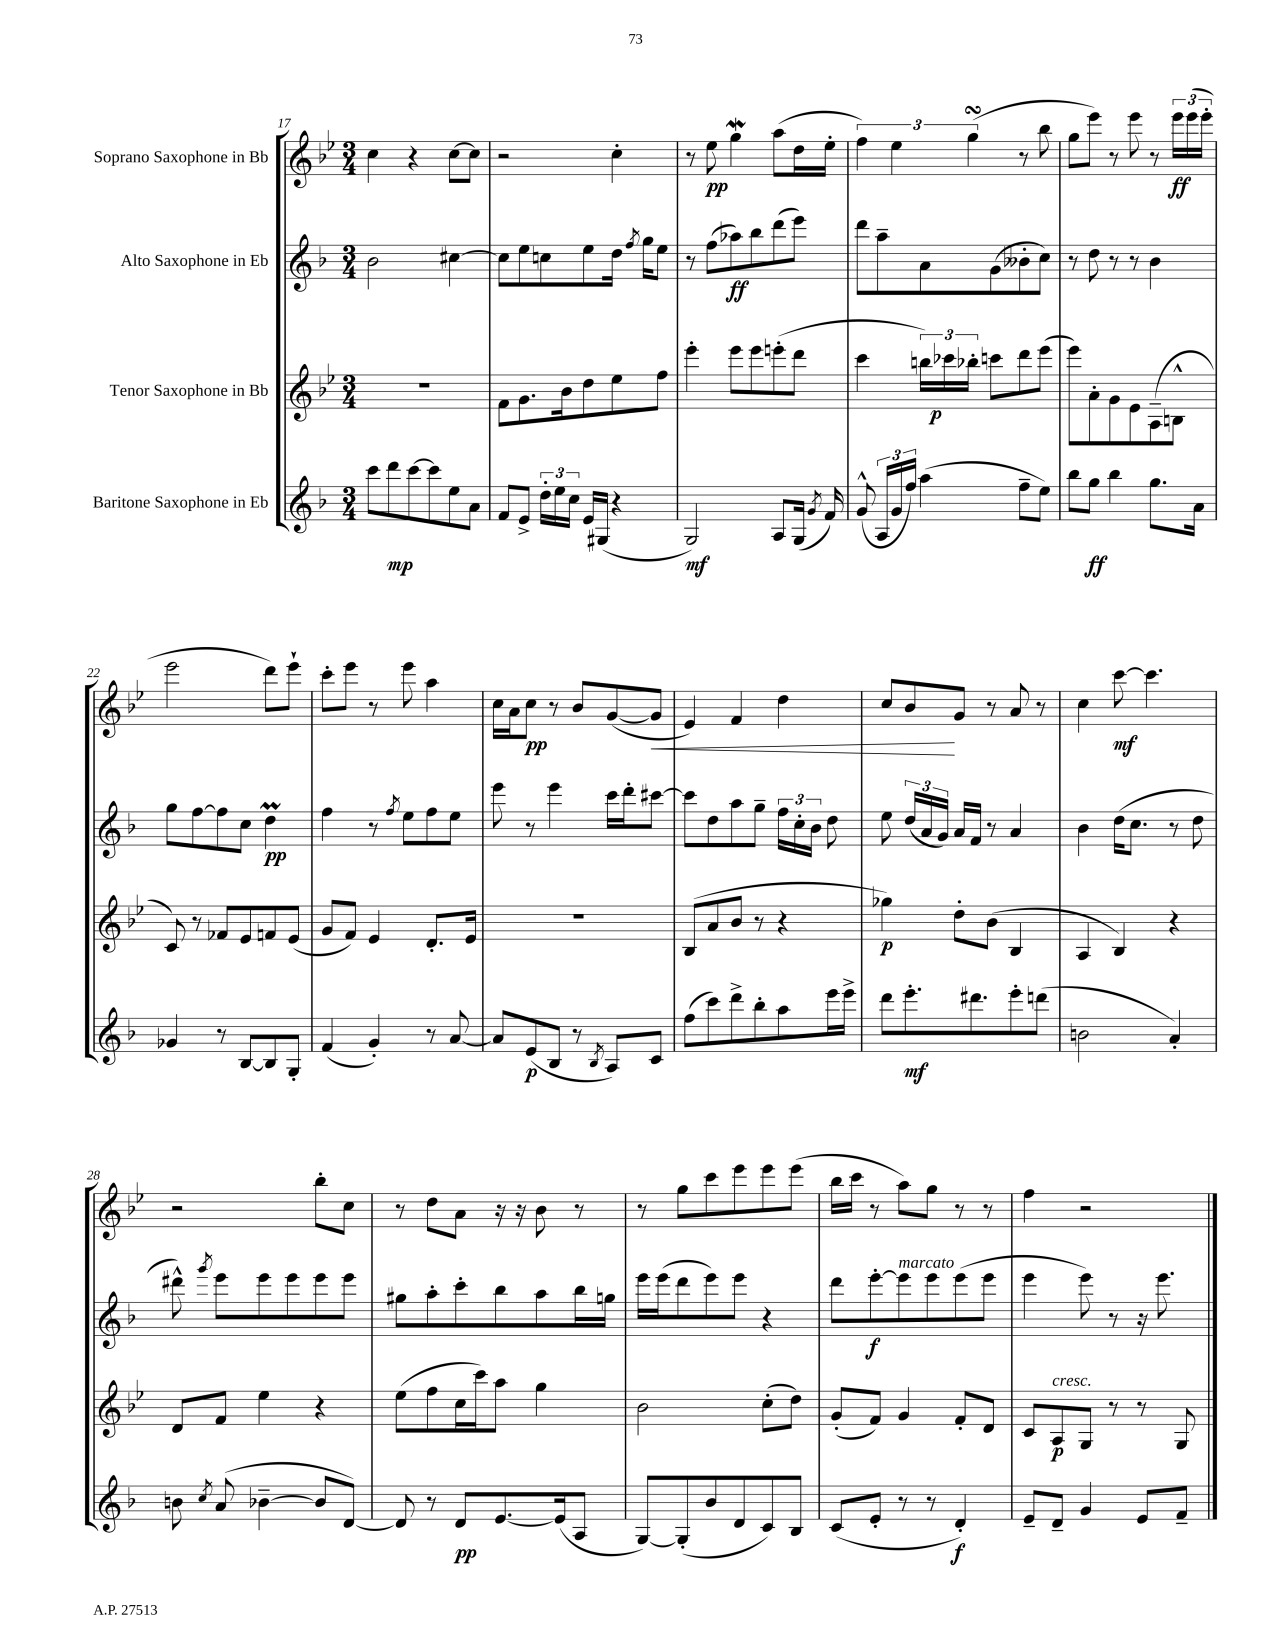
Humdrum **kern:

**kern	**kern	**kern	**kern
*staff4	*staff3	*staff2	*staff1
*clefG2	*clefG2	*clefG2	*clefG2
*k[b-]	*k[b-e-]	*k[b-]	*k[b-e-]
*M3/4	*M3/4	*M3/4	*M3/4
8ccc	2.r	2b-	4cc
8ddd	.	.	.
[8ccc	.	.	4r
8ccc]	.	.	.
8ee	.	[4cc#	[8cc
8a	.	.	8cc]
=	=	=	=
8f	8f	8cc#]	2r
8e^	8.g	8ee	.
24dd'	.	8cc	.
24ee	.	.	.
.	16b-	.	.
24cc	.	.	.
16e	8dd	8ee	.
(16G#	.	.	.
4r	8ee-	16dd	4cc'
.	.	8qff	.
.	.	16gg	.
.	8ff	8ee	.
=	=	=	=
2G)	4eee-'	8r	8r
.	.	(8ff	8ee-
.	8eee-	8aa-)	4gg
.	8eee-	8bb-	.
8A	(8eee'	(8ddd	(8aa
(16G	8ddd	8eee)	16dd
8qg	.	.	.
16f)	.	.	16ee-'
=	=	=	=
(8g^^	4ccc	8ddd	6ff)
24A	.	8aa~	.
24g	.	.	6ee-
24ff)	.	.	.
(4aa	24bb)	8a	.
.	24ccc-	.	.
.	24bb-'	.	(6gg
.	8ccc	(8g	.
8ff~	8ddd	8b--'	8r
8ee)	(8eee-	8cc)	8bb-
=	=	=	=
8bb-	8eee-)	8r	8gg
8gg	8a'	8dd	8eee-)
4bb-	8g	8r	8r
.	8e-	8r	8eee-
8.gg	(8A~	4b-	8r
.	8B^^	.	24eee-
.	.	.	(24eee-
16a	.	.	.
.	.	.	24eee-'
=	=	=	=
4g-	8c)	8gg	2eee-
.	8r	[8ff	.
8r	8f-	8ff]	.
[8B-	8e-	8cc	.
8B-]	8f	4dd	8ddd)
8G'	(8e-	.	8eee-`
=	=	=	=
(4f	8g	4ff	8ccc'
.	8f)	.	8eee-
4g')	4e-	8r	8r
.	.	8qff	.
.	.	8ee	8eee-
8r	8.d'	8ff	4aa
[8a	.	8ee	.
.	16e-	.	.
=	=	=	=
8a]	2.r	8eee	16cc
.	.	.	16a
(8e	.	8r	8cc
8B-	.	4eee	8r
8r	.	.	8b-
8qB-	.	.	.
8A)	.	16ccc	([8g
.	.	16ddd'	.
8c	.	[8ccc#	8g]
=	=	=	=
(8ff	(8B-	8ccc#]	4e-)
8ccc)	8a	8dd	.
8ddd^	8b-	8aa	4f
8bb-'	8r	8gg~	.
8aa	4r	24ff	4dd
.	.	24cc'	.
.	.	24b-	.
16eee	.	8dd	.
16eee^	.	.	.
=	=	=	=
8ddd	4gg-)	8ee	8cc
8.eee'	.	(24dd	8b-
.	.	24a	.
.	.	24g)	.
.	8dd'	16a	8g
8.ddd#	.	16f	.
.	(8b-	8r	8r
8eee'	4B-	4a	8a
(8ddd	.	.	8r
=	=	=	=
2b	4A	4b-	4cc
.	4B-)	(16dd	[8ccc
.	.	8.cc	.
.	.	.	4.ccc]
4a')	4r	8r	.
.	.	8dd	.
=	=	=	=
8b	8d	8ddd#^^)	2r
8qcc	.	8qggg	.
(8a	8f	8eee	.
[4b-~	4ee-	8eee	.
.	.	8eee	.
8b-]	4r	8eee	8bb-'
[8d)	.	8eee	8cc
=	=	=	=
8d]	(8ee-	8gg#	8r
8r	8ff	8aa'	8dd
8d	16cc	8ccc'	8a
.	16ccc)	.	.
[8.e	8aa	8bb-	16r
.	.	.	16r
.	4gg	8aa	8b-
(16e]	.	.	.
8A	.	16bb-	8r
.	.	16gg	.
=	=	=	=
[8G)	2b-	16eee	8r
.	.	(16eee	.
(8G']	.	8ddd	8gg
8b-	.	8eee)	8ccc
8d	.	8eee	8eee-
8c)	(8cc'	4r	8eee-
8B-	8dd)	.	(8eee-
=	=	=	=
(8c	(8g'	8ddd	16bb-
.	.	.	16ccc
8e'	8f)	[8eee'	8r
8r	4g	8eee]	8aa)
8r	.	8eee	8gg
4d')	8f'	(8eee	8r
.	8d	8eee	8r
=	=	=	=
8e~	8c	4eee	4ff
8d~	8A	.	.
4g	8G	8eee)	2r
.	8r	8r	.
8e	8r	16r	.
.	.	8.eee	.
8f~	8G	.	.
==	==	==	==
*-	*-	*-	*-
